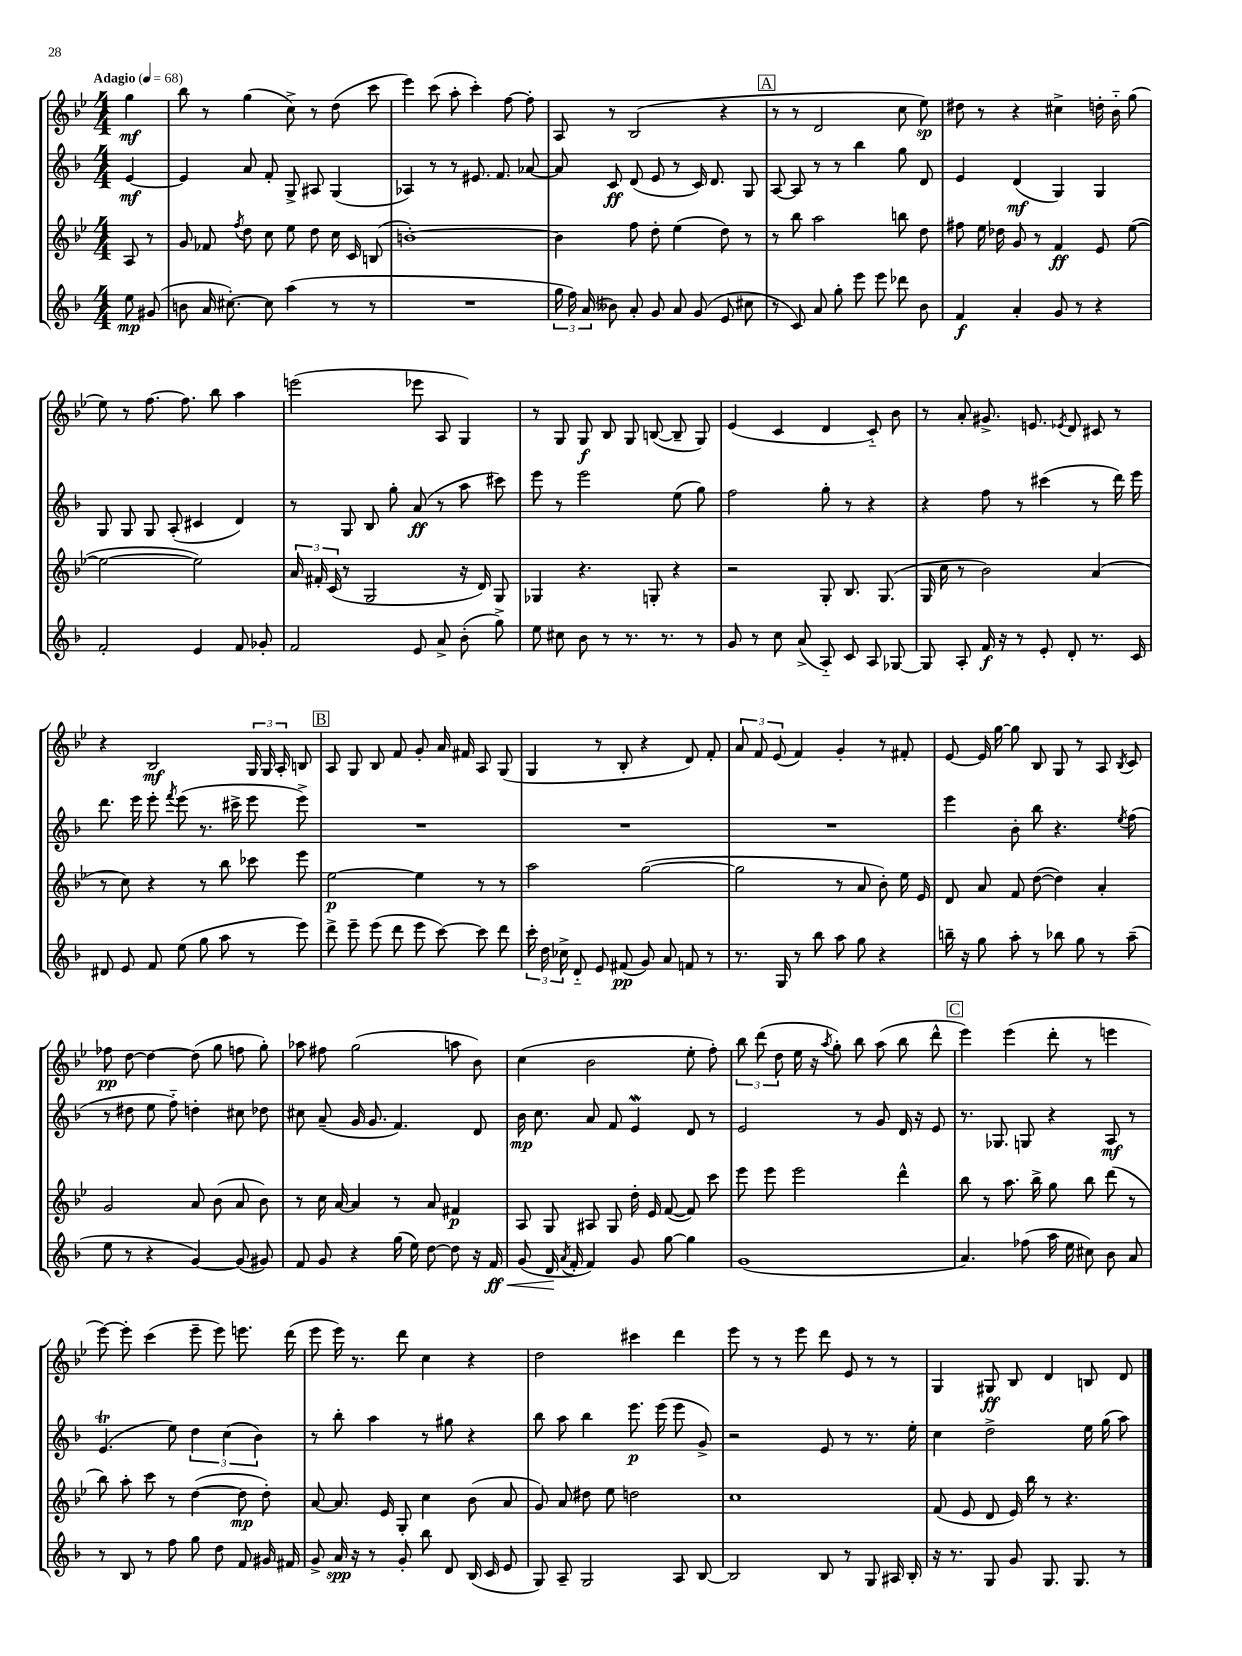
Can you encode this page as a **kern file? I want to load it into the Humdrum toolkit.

**kern	**dynam	**kern	**dynam	**kern	**dynam	**kern	**dynam
*part4	*part4	*part3	*part3	*part2	*part2	*part1	*part1
*staff4	*staff4	*staff3	*staff3	*staff2	*staff2	*staff1	*staff1
*clefG2	*	*clefG2	*	*clefG2	*	*clefG2	*
*k[b-]	*	*k[b-e-]	*	*k[b-]	*	*k[b-e-]	*
*M4/4	*	*M4/4	*	*M4/4	*	*M4/4	*
*MM68	*	*MM68	*	*MM68	*	*MM68	*
=	=	=	=	=	=	=	=
!	!	!	!	!	!	!LO:TX:a:B:t=Adagio	!
8ee\	mp	8A/	.	[4e/	mf	4gg\	mf
(8g#X/	.	8r	.	.	.	.	.
=1	=1	=1	=1	=1	=1	=1	=1
8bn\	.	8g/	.	4e/]	.	8bb-\	.
16a/	.	8f-X/	.	.	.	8r	.
[8.cc#X'\)	.	.	.	.	.	.	.
.	.	8qff/	.	.	.	.	.
.	.	8dd\	.	8a/	.	(4gg\	.
8cc#\]	.	8cc\	.	8f'/	.	.	.
(4aa\	.	8ee-\	.	8G^/	.	8cc^\)	.
.	.	8dd\	.	8A#X/	.	8r	.
8r	.	16cc\	.	(4G/	.	(8dd\	.
.	.	16c/	.	.	.	.	.
8r	.	(8Bn/	.	.	.	8ccc\	.
=2	=2	=2	=2	=2	=2	=2	=2
1r	.	[1bn')	.	4A-X/)	.	4eee-\)	.
.	.	.	.	8r	.	(8ccc\	.
.	.	.	.	8r	.	8aa'\	.
.	.	.	.	8.e#X/	.	4ccc'\)	.
.	.	.	.	8.f/	.	.	.
.	.	.	.	.	.	[8ff\	.
.	.	.	.	[8a-X/	.	8ff'\]	.
=3	=3	=3	=3	=3	=3	=3	=3
24gg\	.	4b\]	.	8a-/]	.	8A/	.
24ff\)	.	.	.	.	.	.	.
(24a/	.	.	.	.	.	.	.
8b--X\)	.	.	.	8c/	ff	8r	.
8a'/	.	8ff\	.	(8d/	.	(2B-/	.
8g/	.	8dd'\	.	8e/	.	.	.
8a/	.	(4ee-\	.	8r	.	.	.
(8g/	.	.	.	16c/)	.	.	.
.	.	.	.	8.d/	.	.	.
8e/	.	8dd\)	.	.	.	4r	.
8cc#X\	.	8r	.	8G/	.	.	.
!!LO:REH:place=s1:t=A
=4	=4	=4	=4	=4	=4	=4	=4
8r	.	8r	.	[8A/	.	8r	.
8c/)	.	8bb-\	.	8A/]	.	8r	.
8a/	.	2aa\	.	8r	.	2d/	.
8gg'\	.	.	.	8r	.	.	.
8eee\	.	.	.	4bb-\	.	.	.
8eee\	.	.	.	.	.	.	.
8ddd-X\	.	8bbn\	.	8gg\	.	8cc\	.
8b-\	.	8dd\	.	8d/	.	8ee-\)	sp
=5	=5	=5	=5	=5	=5	=5	=5
4f/	f	8ff#X\	.	4e/	.	8dd#X\	.
.	.	16ee-\	.	.	.	8r	.
.	.	16dd-X\	.	.	.	.	.
4a'/	.	8g/	.	(4d/	mf	4r	.
.	.	8r	.	.	.	.	.
8g/	.	4f/	ff	4G/)	.	4cc#X^\	.
8r	.	.	.	.	.	.	.
4r	.	8e-/	.	4G/	.	16ddn'\	.
.	.	.	.	.	.	16b-\	.
.	.	([8ee-\	.	.	.	(8gg\	.
!!LO:LB:g=z
=6	=6	=6	=6	=6	=6	=6	=6
2f'/	.	2ee-\_	.	8G/	.	8ee-\)	.
.	.	.	.	8G/	.	8r	.
.	.	.	.	8G/	.	[8.ff\	.
.	.	.	.	(8A'/	.	.	.
.	.	.	.	.	.	8.ff\]	.
4e/	.	2ee-\])	.	4c#X/	.	.	.
.	.	.	.	.	.	8bb-\	.
8f/	.	.	.	4d/)	.	4aa\	.
8g-X'/	.	.	.	.	.	.	.
=7	=7	=7	=7	=7	=7	=7	=7
2f/	.	24a/	.	8r	.	(2eeen\	.
.	.	24f#X'/	.	.	.	.	.
.	.	(24c/	.	.	.	.	.
.	.	8r	.	8G/	.	.	.
.	.	2G/	.	8B-/	.	.	.
.	.	.	.	8gg'\	.	.	.
8e/	.	.	.	(8a/	ff	8eee-X\	.
8a^/	.	.	.	8r	.	8A/	.
(8b-'\	.	16r	.	8aa\	.	4G/)	.
.	.	16d/)	.	.	.	.	.
8gg^\)	.	8G/	.	8ccc#X\)	.	.	.
=8	=8	=8	=8	=8	=8	=8	=8
8ee\	.	4G-X/	.	8eee\	.	8r	.
8cc#X\	.	.	.	8r	.	8G/	.
8b-\	.	4.r	.	2eee\	.	8G/	f
8r	.	.	.	.	.	8B-/	.
8.r	.	.	.	.	.	8G/	.
.	.	8Gn'/	.	.	.	([8Bn/	.
8.r	.	.	.	.	.	.	.
.	.	4r	.	(8ee\	.	8B~/]	.
8r	.	.	.	8gg\)	.	8G/)	.
=9	=9	=9	=9	=9	=9	=9	=9
8g/	.	2r	.	2ff\	.	(4e-/	.
8r	.	.	.	.	.	.	.
8cc\	.	.	.	.	.	4c/	.
(8a^/	.	.	.	.	.	.	.
8A/)	.	8G'/	.	8gg'\	.	4d/	.
8c/	.	8.B-/	.	8r	.	.	.
8A/	.	.	.	4r	.	8c/)	.
.	.	(8.G/	.	.	.	.	.
[8G-X/	.	.	.	.	.	8b-\	.
=10	=10	=10	=10	=10	=10	=10	=10
8G-/]	.	16G/	.	4r	.	8r	.
.	.	16cc\	.	.	.	.	.
8A'/	.	8r	.	.	.	8a'/	.
16f/	f	2b-\)	.	8ff\	.	8.g#X^/	.
16r	.	.	.	.	.	.	.
8r	.	.	.	8r	.	.	.
.	.	.	.	.	.	8.en/	.
8e'/	.	.	.	(4ccc#X\	.	.	.
.	.	.	.	.	.	8qe-X/	.
8d'/	.	.	.	.	.	8d/	.
8.r	.	(4a/	.	8r	.	8c#X/	.
.	.	.	.	16ddd\)	.	8r	.
16c/	.	.	.	16eee\	.	.	.
!!LO:LB:g=z
=11	=11	=11	=11	=11	=11	=11	=11
8d#X/	.	8r	.	8.ddd\	.	4r	.
8e/	.	8cc\)	.	.	.	.	.
.	.	.	.	16eee\	.	.	.
8f/	.	4r	.	8eee'\	.	2B-/	mf
.	.	.	.	8qfff/	.	.	.
(8ee\	.	.	.	(8eee\	.	.	.
8gg\	.	8r	.	8.r	.	.	.
8aa\	.	8bb-\	.	.	.	.	.
.	.	.	.	16ccc#X^\	.	.	.
8r	.	8ccc-X\	.	8eee\	.	24G/	.
.	.	.	.	.	.	24G/	.
.	.	.	.	.	.	24A'/	.
8eee\)	.	8eee-\	.	8eee^\)	.	8Bn/	.
!!LO:REH:place=s1:t=B
=12	=12	=12	=12	=12	=12	=12	=12
8ddd^\	.	[2ee-\	p	1r	.	8A/	.
8eee~\	.	.	.	.	.	8G/	.
(8eee\	.	.	.	.	.	8B-/	.
8ddd\	.	.	.	.	.	8f/	.
8eee\	.	4ee-\]	.	.	.	8g'/	.
[8ccc\)	.	.	.	.	.	16a/	.
.	.	.	.	.	.	16f#X/	.
8ccc\]	.	8r	.	.	.	8A/	.
8ddd\	.	8r	.	.	.	(8G/	.
=13	=13	=13	=13	=13	=13	=13	=13
24ccc'\	.	2aa\	.	1r	.	4G/	.
24dd\	.	.	.	.	.	.	.
24cc-X^\	.	.	.	.	.	.	.
8d/	.	.	.	.	.	.	.
8e/	.	.	.	.	.	8r	.
(8f#X/	pp	.	.	.	.	8B-'/	.
8g/)	.	([2gg\	.	.	.	4r	.
8a/	.	.	.	.	.	.	.
8fn/	.	.	.	.	.	8d/)	.
8r	.	.	.	.	.	8f'/	.
=14	=14	=14	=14	=14	=14	=14	=14
8.r	.	2gg\]	.	1r	.	12a/	.
.	.	.	.	.	.	12f/	.
.	.	.	.	.	.	(12e-/	.
16G/	.	.	.	.	.	.	.
8r	.	.	.	.	.	4f/)	.
8bb-\	.	.	.	.	.	.	.
8aa\	.	8r	.	.	.	4g'/	.
8gg\	.	8a/	.	.	.	.	.
4r	.	8b-'\)	.	.	.	8r	.
.	.	16ee-\	.	.	.	8f#X'/	.
.	.	16e-/	.	.	.	.	.
=15	=15	=15	=15	=15	=15	=15	=15
16bbn~\	.	8d/	.	4eee\	.	[8e-/	.
16r	.	.	.	.	.	.	.
8gg\	.	8a/	.	.	.	16e-/]	.
.	.	.	.	.	.	[16gg\	.
8aa'\	.	8f/	.	8b-'\	.	8gg\]	.
8r	.	([8dd\	.	8bb-\	.	8B-/	.
8bb-X\	.	4dd\])	.	4.r	.	8G/	.
8gg\	.	.	.	.	.	8r	.
8r	.	4a'/	.	.	.	8A/	.
.	.	.	.	8qee/	.	8qB-/	.
(8aa~\	.	.	.	(8ff\	.	8c/	.
!!LO:LB:g=z
=16	=16	=16	=16	=16	=16	=16	=16
8ee\	.	2g/	.	8r	.	8ff-X\	pp
8r	.	.	.	8dd#X\	.	[8dd\	.
4r	.	.	.	8ee\	.	4dd\_	.
.	.	.	.	8ff\)	.	.	.
[4g/)	.	8a/	.	4ddn'\	.	(8dd\]	.
.	.	(8b-\	.	.	.	8gg\	.
(8g/]	.	8a/	.	8cc#X\	.	8ffn\	.
8g#X/)	.	8b-\)	.	8dd-X\	.	8gg'\)	.
=17	=17	=17	=17	=17	=17	=17	=17
8f/	.	8r	.	8cc#X\	.	8aa-X\	.
8g/	.	16cc\	.	(8a~/	.	8ff#X\	.
.	.	[16a/	.	.	.	.	.
4r	.	4a/]	.	16g/	.	(2gg\	.
.	.	.	.	8.g/	.	.	.
(16gg\	.	8r	.	4.f/)	.	.	.
16ee\)	.	.	.	.	.	.	.
[8dd\	.	8a/	.	.	.	.	.
8dd\]	.	4f#X/	p	.	.	8aan\	.
16r	.	.	.	8d/	.	8b-\)	.
!	!LO:HP:b	!	!	!	!	!	!
16f/	< ff	.	.	.	.	.	.
=18	=18	=18	=18	=18	=18	=18	=18
(8g/	.	8A/	.	16b-\	mp	(4cc\	.
.	.	.	.	8.cc\	.	.	.
16d/	.	8G/	.	.	.	.	.
8qa/	.	.	.	.	.	.	.
16f'/	[	.	.	.	.	.	.
4f/)	.	8A#X/	.	8a/	.	2b-\	.
.	.	8G/	.	8f/	.	.	.
8g/	.	16dd'\	.	4eW/	.	.	.
.	.	16e-/	.	.	.	.	.
[8gg\	.	([8f/	.	.	.	.	.
4gg\]	.	8f/])	.	8d/	.	8ee-'\	.
.	.	8ccc\	.	8r	.	8ff'\)	.
=19	=19	=19	=19	=19	=19	=19	=19
(1g	.	8eee-\	.	2e/	.	12bb-\	.
.	.	.	.	.	.	(12ddd\	.
.	.	8eee-\	.	.	.	.	.
.	.	.	.	.	.	12dd\	.
.	.	2eee-\	.	.	.	16ee-\	.
.	.	.	.	.	.	16r	.
.	.	.	.	.	.	8qaa/	.
.	.	.	.	.	.	8gg'\)	.
.	.	.	.	8r	.	8bb-\	.
.	.	.	.	8g/	.	(8aa\	.
.	.	4ddd^^\	.	16d/	.	8bb-\	.
.	.	.	.	16r	.	.	.
.	.	.	.	8e/	.	8ddd^^\	.
!!LO:REH:place=s1:t=C
=20	=20	=20	=20	=20	=20	=20	=20
4.a/)	.	8bb-\	.	8.r	.	4eee-\)	.
.	.	8r	.	.	.	.	.
.	.	.	.	8.G-X/	.	.	.
.	.	8.aa\	.	.	.	(4eee-\	.
(8ff-X\	.	.	.	8Gn/	.	.	.
.	.	16bb-^\	.	.	.	.	.
16aa\	.	8gg\	.	4r	.	8ddd'\	.
16ee\	.	.	.	.	.	.	.
8cc#X\)	.	8bb-\	.	.	.	8r	.
8b-\	.	(8ddd\	.	8A/	mf	4eeen\	.
8a/	.	8r	.	8r	.	.	.
!!LO:LB:g=z
=21	=21	=21	=21	=21	=21	=21	=21
8r	.	8bb-\)	.	(4.et/	.	[8eee-\)	.
8B-/	.	8aa'\	.	.	.	8eee-'\]	.
8r	.	8ccc\	.	.	.	(4ccc\	.
8ff\	.	8r	.	8ee\)	.	.	.
8gg\	.	([4dd\	.	6dd\	.	8eee-~\	.
8dd\	.	.	.	.	.	8eee-\)	.
.	.	.	.	(6cc\	.	.	.
8f/	.	8dd\]	mp	.	.	8.eeen\	.
.	.	.	.	6b-\)	.	.	.
16g#X/	.	8dd'\)	.	.	.	.	.
16f#X/	.	.	.	.	.	(16ddd\	.
=22	=22	=22	=22	=22	=22	=22	=22
8g^/	.	[8a/	.	8r	.	8eee-\	.
16a/	spp	8.a/]	.	8bb-'\	.	16eee-\)	.
16r	.	.	.	.	.	8.r	.
8r	.	.	.	4aa\	.	.	.
.	.	16e-/	.	.	.	.	.
8g'/	.	8G'/	.	.	.	8ddd\	.
8bb-\	.	4cc\	.	8r	.	4cc\	.
8d/	.	.	.	8gg#X\	.	.	.
(16B-/	.	(8b-\	.	4r	.	4r	.
16c/	.	.	.	.	.	.	.
8e/	.	8a/	.	.	.	.	.
=23	=23	=23	=23	=23	=23	=23	=23
8G/)	.	8g/)	.	8bb-\	.	2dd\	.
8A~/	.	8a/	.	8aa\	.	.	.
2G/	.	8dd#X\	.	4bb-\	.	.	.
.	.	8ee-\	.	.	.	.	.
.	.	2ddn\	.	8.eee\	p	4ccc#X\	.
.	.	.	.	(16eee\	.	.	.
8A/	.	.	.	8eee\	.	4ddd\	.
[8B-/	.	.	.	8g^/)	.	.	.
=24	=24	=24	=24	=24	=24	=24	=24
2B-/]	.	1cc	.	2r	.	8eee-\	.
.	.	.	.	.	.	8r	.
.	.	.	.	.	.	8r	.
.	.	.	.	.	.	8eee-\	.
8B-/	.	.	.	8e/	.	8ddd\	.
8r	.	.	.	8r	.	8e-/	.
8G/	.	.	.	8.r	.	8r	.
16A#X/	.	.	.	.	.	8r	.
16B-'/	.	.	.	16ee'\	.	.	.
=25	=25	=25	=25	=25	=25	=25	=25
16r	.	(8f/	.	4cc\	.	4G/	.
8.r	.	.	.	.	.	.	.
.	.	8e-/	.	.	.	.	.
8G/	.	8d/	.	2dd^\	.	8G#X/	ff
8g/	.	16e-/)	.	.	.	8B-/	.
.	.	16bb-\	.	.	.	.	.
8.G/	.	8r	.	.	.	4d/	.
.	.	4.r	.	.	.	.	.
8.G/	.	.	.	.	.	.	.
.	.	.	.	16ee\	.	8Bn/	.
.	.	.	.	(16gg\	.	.	.
8r	.	.	.	8aa\)	.	8d/	.
==	==	==	==	==	==	==	==
*-	*-	*-	*-	*-	*-	*-	*-
